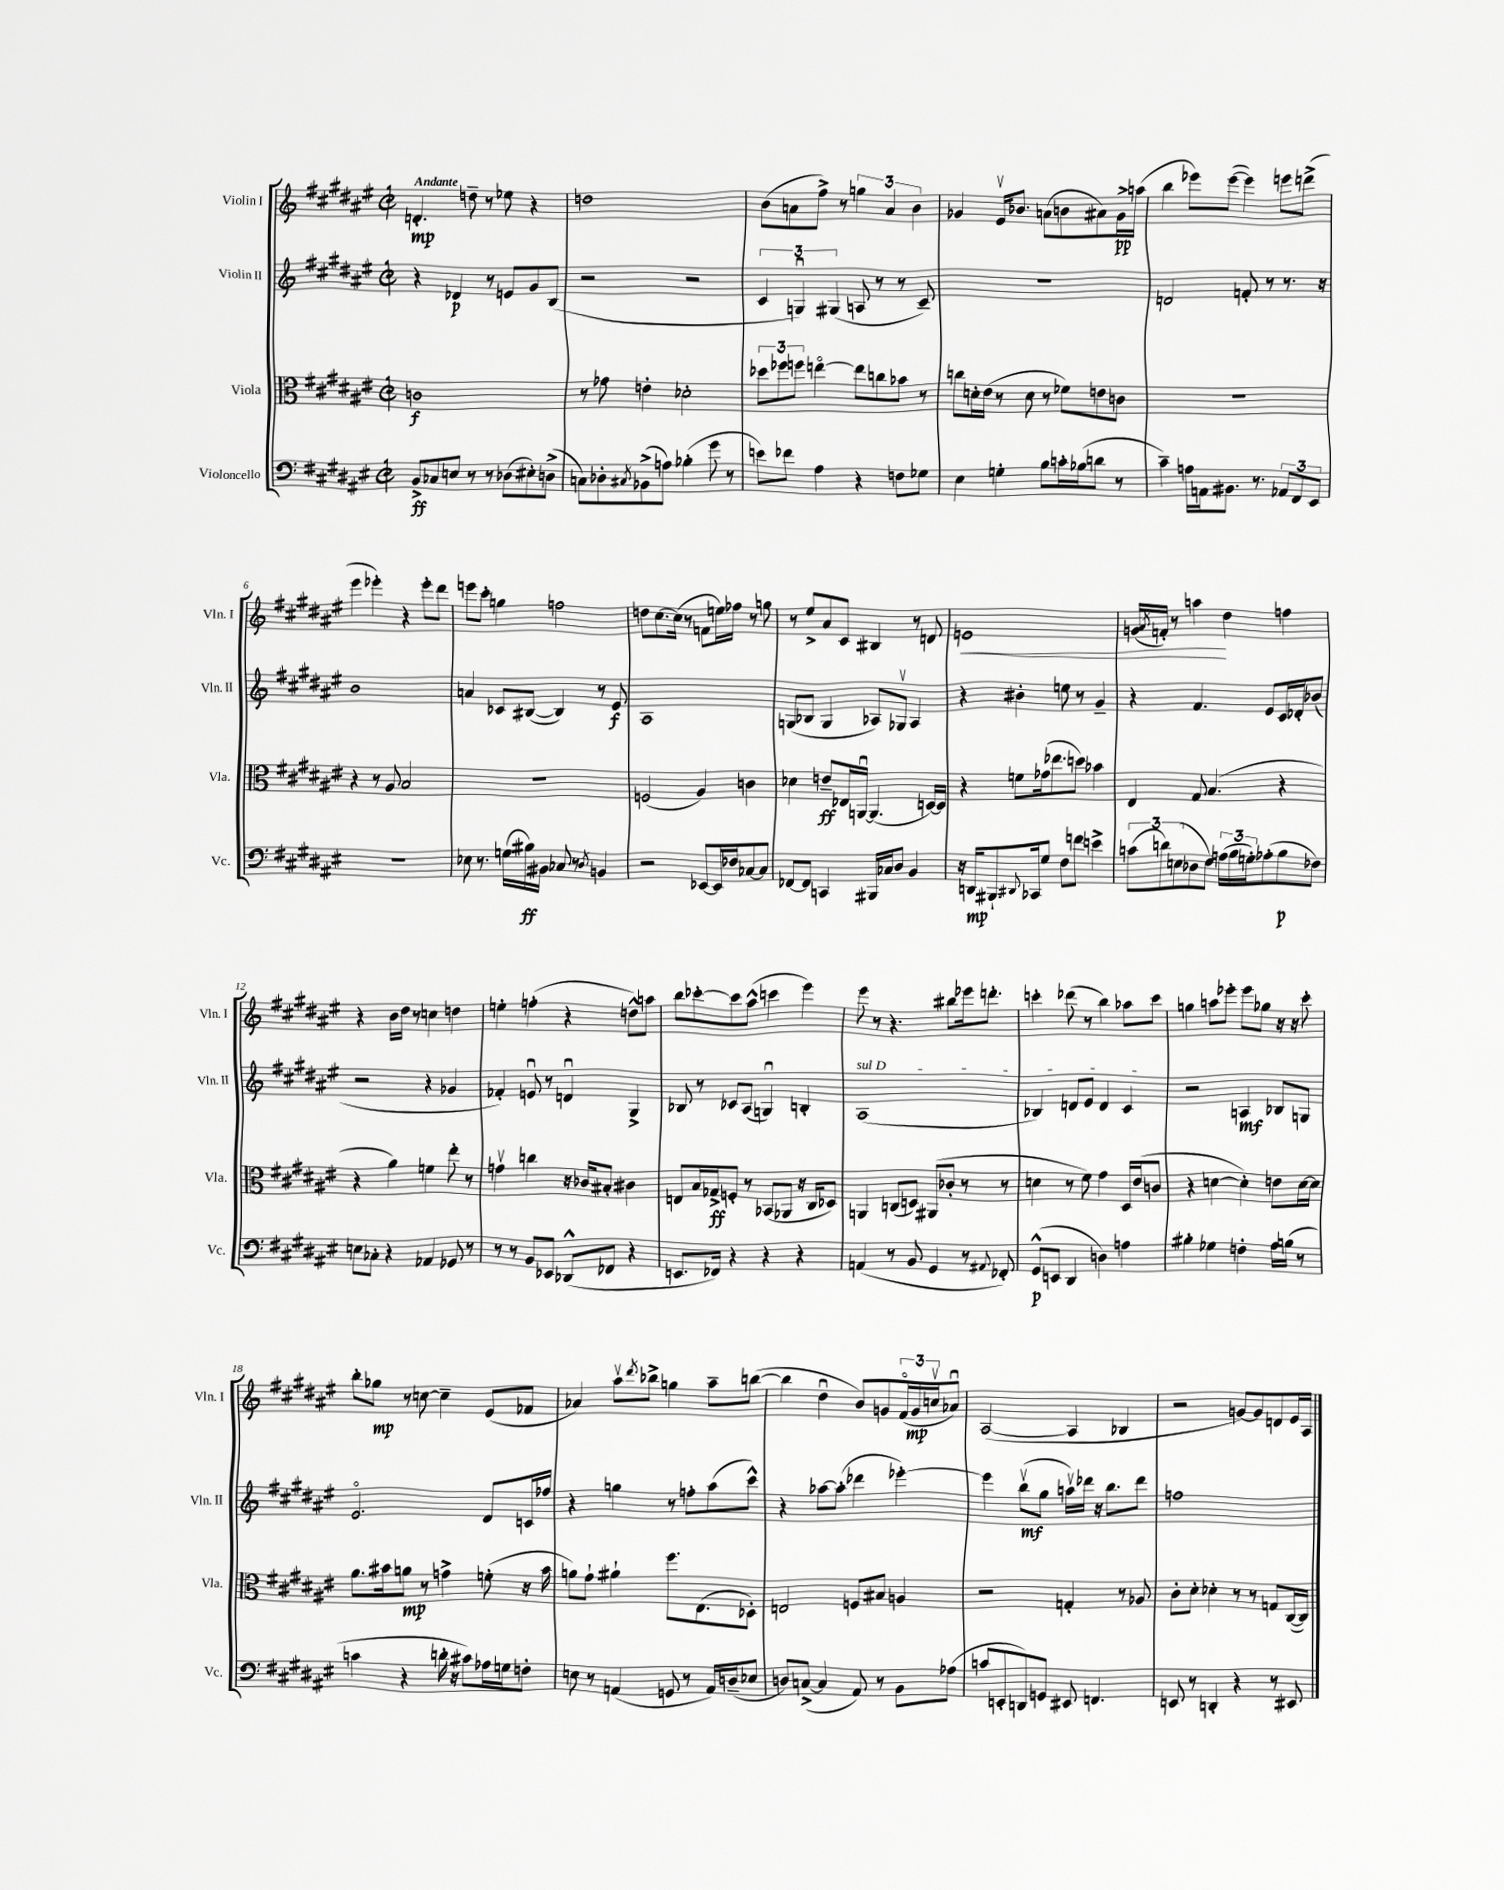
<<
\new StaffGroup <<
\new Staff = "s0" \with { instrumentName = "Violin I" shortInstrumentName = "Vln. I" } {
    \clef treble \key fis \major \defaultTimeSignature \time 2/2 \tempo "Andante"
    d'4.-.\mp d''8-- r8 ees''8 r4 |
    d''1 |
    b'8( a'8 fis''8->) r8 \tuplet 3/2 { g''4 a'4 b'4 } |
    ges'4 eis'16\upbow bes'8. a'8( b'8 ais'8) ges'16->\pp a''16( |
    b''4 ees'''8) ees'''8~( ees'''4) e'''8 d'''8->( |
    eis'''4 ees'''4-.) r4 ees'''8-. dis'''8 |
    e'''8 cis'''8-. g''4 f''2 |
    d''8 cis''8.~ cis''16( r8 f'8 e''16) fes''16 r8 g''8 |
    r8 eis''8-> ais'8 cis'8 bis4 r8 d'8 |
    e'1\< |
    g'16( \acciaccatura { ais'8 } f'16-.) r8 a''4\! dis''4 f''4 |
    r4 b'16 dis''16 r8 c''4 d''4 |
    e''4-. f''4-.( r4 d''8-^) a''8 |
    b''8 ces'''8~-. ces'''8 ais''8-^( c'''4 eis'''4) |
    eis'''8 r8 r4. bis''8 ees'''16 d'''8.-. |
    c'''4-. des'''8( r8 b''4) aes''8 c'''8 |
    g''4 a''8 ees'''8-. ees'''8 ges''8 r16 r16 cis'''8-. |
    b''8-. ges''8\mp r8 c''8~ c''4-- eis'8( fes'8 |
    aes'4) ais''8\upbow \acciaccatura { dis'''8 } bes''8-> g''4 ais''8-- b''8~( |
    b''4 dis''4\downbow b'8) g'8 \tuplet 3/2 { fis'16\flageolet( g'16\mp c''16\upbow } aes'8\downbow) |
    ais2~( ais4 bes4 |
    r2 g'8~) g'8 d'8 eis'16 ais16 \bar "|." |
}
\new Staff = "s1" \with { instrumentName = "Violin II" shortInstrumentName = "Vln. II" } {
    \clef treble \key fis \major \defaultTimeSignature \time 2/2
    r4 des'4\p r8 e'8 gis'8 b8( |
    r2 r2 |
    \tuplet 3/2 { cis'4 g4\downbow) gis4( } a8 r8 r8 cis'8--) |
    r1 |
    d'2 f'8-. r8 r8. r16 |
    b'1 |
    a'4 ces'8 bis8~( bis4) r8 eis'8\f |
    ais1 |
    g8( bes8 g4 aes8) ges8\upbow aes4 |
    r4 bis'4-. e''8 r8 gis'4-- |
    r4 fis'4. eis'8 cis'16 des'16-. bes'8( |
    r2 r4 ges'4 |
    fes'4-.) e'8\downbow r8 d'4\downbow gis4-> |
    bes8 r8 ces'8 ais8( g4\downbow) b4-. |
    \once \override TextSpanner.bound-details.left.text = \markup { \italic "sul D" } ais1\startTextSpan( |
    bes4) d'8 eis'8 d'4 cis'4\stopTextSpan |
    r2 a4\mf bes8 g8 |
    eis'2.\flageolet dis'8 c'16 fes''16 |
    r4 g''4 r8 f''8-. ais''8( cis'''8-^) |
    r4 aes''8~ aes''8-.( des'''4 ees'''4~-.) |
    ees'''4 b''8\upbow\mf( gis''8 a''16\upbow) des'''16 r16 b''8. des'''8 |
    f''1 \bar "|." |
}
\new Staff = "s2" \with { instrumentName = "Viola" shortInstrumentName = "Vla." } {
    \clef alto \key fis \major \defaultTimeSignature \time 2/2
    c'1\f |
    r8 ges'8 e'4-. des'2-. |
    \tuplet 3/2 { des''8 fes''8 f''8 } e''4~\flageolet e''8 c''8 bes'8 r8 |
    c''8 d'16-. eis'16( r8 d'8 r8 fes'8) e'8 c'8 |
    R1 |
    r4 r8 ais8 b2 |
    R1 |
    f2( ais4) c'4 |
    des'4 e'8--\ff ees16 a,16~\downbow a,4.( d16~) d16 |
    r4 f'8 ges'16( ees''8. d''8) bes'4 |
    eis4 gis8 b4.( r4 |
    r4 ais'4) f'4 eis''8-. r8 |
    g'4\upbow c''4 r16 ces'16 bis8-. cis'4 |
    e8 b16 ges16->\ff f8-. r8 bes,8( aes,8 r16 cis16 des8) |
    a,4 c8( d8) ais,8( ces'8-. r8 r8 |
    d'4 r8 fis'8) gis'4 dis16 eis'16( c'8 |
    r4 d'4~ d'4-.) e'8 d'16~ d'16 |
    ais'8. bis'16 a'8\mp r8 g'4-> f'8-.( r16 bis'16 |
    a'8) gis'8-! ais'4-! fis''8. eis8.( des8-.) |
    e2 f8 bis8 a4 |
    r2 g4-. r8 aes8 |
    cis'8-. dis'8-. des'4-. r8 r8 g8 cis16~( cis16) \bar "|." |
}
\new Staff = "s3" \with { instrumentName = "Violoncello" shortInstrumentName = "Vc." } {
    \clef bass \key fis \major \defaultTimeSignature \time 2/2
    b,8->\ff ces8 e8 r8 r8 des8( eis8-.) d8->( |
    c8) des8-. \acciaccatura { cis8 } bes,8->( a8) bes4-.( gis'8 r8 |
    e'8) fes'8 ais4 r4 f8 ges8 |
    eis4 g4-. b8 c'16-. bes16( d'8 r8 |
    cis'4--) a16 a,16 bis,8. r8. \tuplet 3/2 { aes,8 fis,8 eis,8 } |
    r1 |
    ees8 r8. g16( bis16\ff) bis,16 ces8 r8 \acciaccatura { dis8 } b,4 |
    r2 ees,8~ ees,16 fes16 ces8~ ces8 |
    fes,8~ fes,8 c,4 bis,,16 ces16 dis8 b,4 |
    r16 d,16\mp bis,,8.-! \appoggiatura { dis,8 } ces,16 gis8 fis8 f'8 e'4-> |
    \tuplet 3/2 { c'8( d'8) e8( } des8 fis8) \tuplet 3/2 { a16( b16 g16-.) } aes8-.( b8\p fes8) |
    e8 ces8-. r4 aes,4 ges,8 r8 |
    r8 r8 b,8 ees,8 des,8-^( fes,8 r4 |
    e,8. fes,16) r4 r4 r4 |
    a,4( r8 b,8 gis,4 r8 \appoggiatura { ais,8 } fes,8-.) |
    gis,8-^\p( e,8 dis,4 d4) a4 |
    bis4-. ges4 f4-. ais16 b16( r8 |
    c'4 r4 d'16-. r16 cis'8) aes16 g16 f8-. |
    e8 r8 a,4( g,8 r8 a,16) d16--( ees8 |
    d8) c8~->( c4 ais,8) r8 b,8 aes8( |
    c'8 e,8-. d,8) g,8 eis,8 f,4. |
    e,8 r8 d,4-. r4 r8 eis,8 \bar "|." |
}
>>
>>
